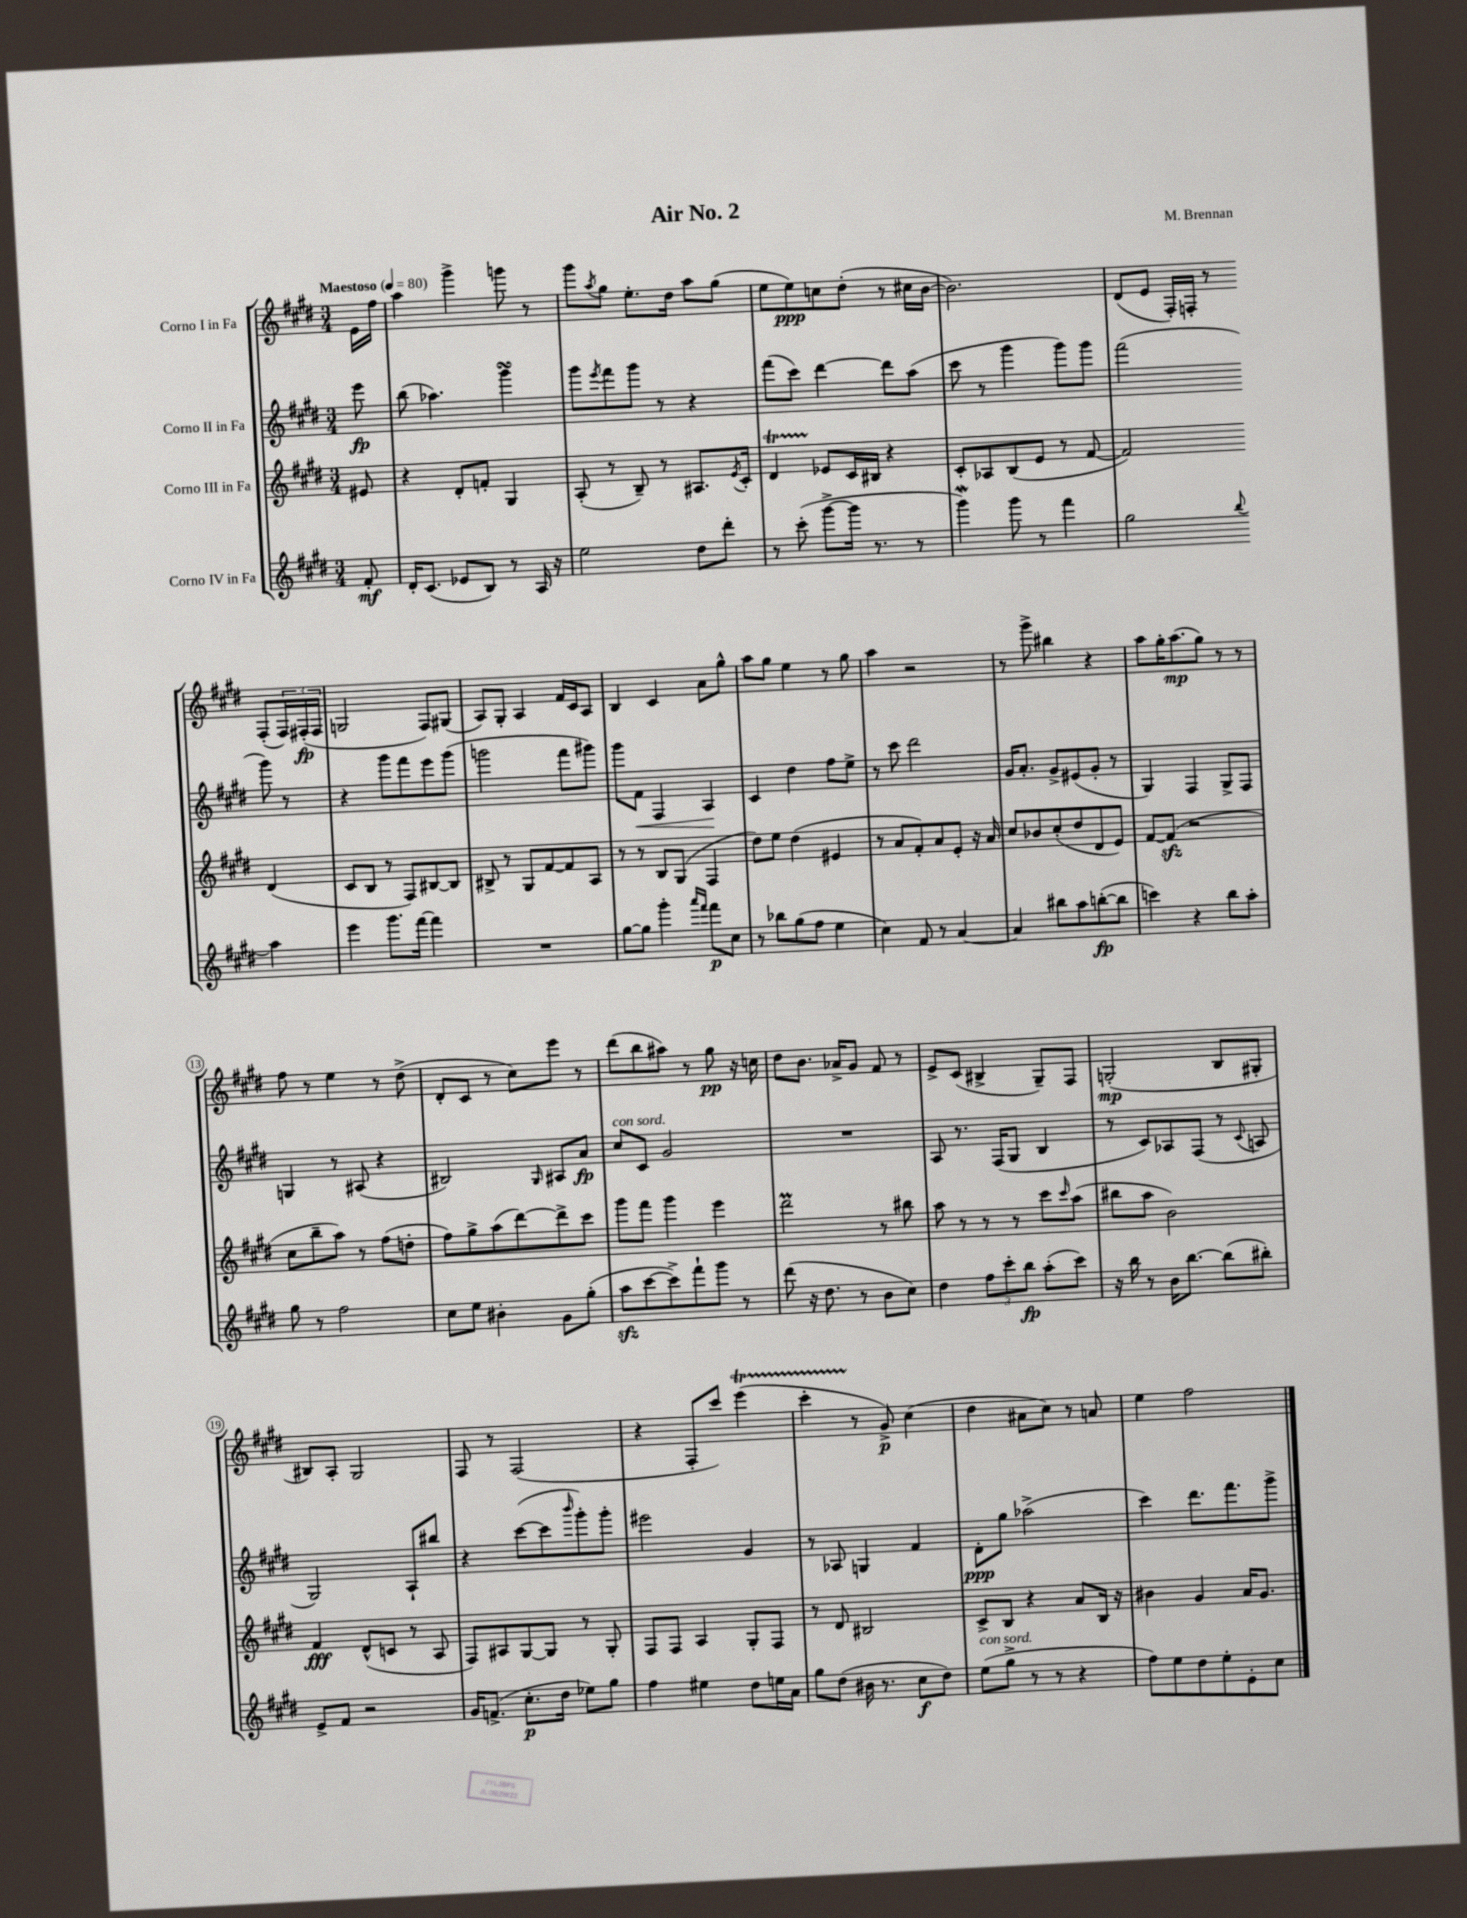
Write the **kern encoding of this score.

**kern	**dynam	**kern	**dynam	**kern	**dynam	**kern	**dynam
*part4	*part4	*part3	*part3	*part2	*part2	*part1	*part1
*staff4	*staff4	*staff3	*staff3	*staff2	*staff2	*staff1	*staff1
*I"Corno IV in Fa	*	*I"Corno III in Fa	*	*I"Corno II in Fa	*	*I"Corno I in Fa	*
*clefG2	*	*clefG2	*	*clefG2	*	*clefG2	*
*k[f#c#g#d#]	*	*k[f#c#g#d#]	*	*k[f#c#g#d#]	*	*k[f#c#g#d#]	*
*M3/4	*	*M3/4	*	*M3/4	*	*M3/4	*
*MM80	*	*MM80	*	*MM80	*	*MM80	*
=	=	=	=	=	=	=	=
!	!	!	!	!	!	!LO:TX:a:B:t=Maestoso	!
8f#'/	mf	8e#X/	.	8eee\	fp	16e\LL	.
.	.	.	.	.	.	16ff#\JJ	.
=1	=1	=1	=1	=1	=1	=1	=1
16d#'/KL	.	4r	.	(8bb\	.	4aa\	.
(8.c#/J	.	.	.	.	.	.	.
.	.	.	.	4.aa-X\)	.	.	.
8e-X/L	.	8d#'/L	.	.	.	4ggg#^\	.
8B/J)	.	8fn'/J	.	.	.	.	.
8r	.	4G#/	.	4ggg#sSsS\	.	8gggn\	.
16A/	.	.	.	.	.	8r	.
16r	.	.	.	.	.	.	.
=2	=2	=2	=2	=2	=2	=2	=2
2ee\	.	(8A'/	.	8ggg#\L	.	8ggg#\L	.
.	.	.	.	8qeee/	.	8qaa/	.
.	.	8r	.	8fff#\	.	8gg#\J	.
.	.	8B~/)	.	8ggg#\J	.	8.ee'\L	.
.	.	8r	.	8r	.	.	.
.	.	.	.	.	.	16dd#\Jk	.
8dd#\L	.	8.A#X/L	.	4r	.	8aa\L	.
8ddd#'\J	.	.	.	.	.	(8gg#\J	.
.	.	8qe/	.	.	.	.	.
.	.	16c#'/Jk	.	.	.	.	.
=3	=3	=3	=3	=3	=3	=3	=3
8r	.	4d#t/	.	(8fff#\L	.	8ee\L	.
(8ccc#'\	.	.	.	8ccc#\J)	.	8ee\)	ppp
[8ggg#^\L	.	8e-X/L	.	[4ddd#\	.	8ccn\	.
16ggg#\Jk]	.	16c#/L	.	.	.	(8dd#'\J	.
8.r	.	16B#X/JJ	.	.	.	.	.
.	.	4r	.	8ddd#\L]	.	8r	.
8r	.	.	.	(8aa\J	.	16cc#X\LL	.
.	.	.	.	.	.	[16b\JJ	.
=4	=4	=4	=4	=4	=4	=4	=4
4ggg#W\)	.	8c#'/L	.	8ccc#\	.	2.b\])	.
.	.	8A-X/	.	8r	.	.	.
8ggg#\	.	(8B/	.	4ggg#\	.	.	.
8r	.	8e/J	.	.	.	.	.
4fff#\	.	8r	.	8ggg#\L)	.	.	.
.	.	[8f#/	.	8ggg#\J	.	.	.
=5	=5	=5	=5	=5	=5	=5	=5
2gg#\	.	2f#/])	.	(2fff#\	.	(8d#/L	.
.	.	.	.	.	.	8e/J	.
.	.	.	.	.	.	16F#'/LL)	.
.	.	.	.	.	.	16Fn'/JJ	.
.	.	.	.	.	.	8r	.
8qqbb/	.	.	.	.	.	.	.
4aa\	.	(4d#/	.	8ggg#\)	.	(8F'/L	.
.	.	.	.	8r	.	24F/L)	.
.	.	.	.	.	.	(24F#X'/	fp
.	.	.	.	.	.	24F#/JJ	.
!!LO:LB:g=z
=6	=6	=6	=6	=6	=6	=6	=6
4eee\	.	8c#/L	.	4r	.	2Gn/	.
.	.	8B/J	.	.	.	.	.
8.ggg#\L	.	8r	.	8ggg#\L	.	.	.
.	.	8F#/L)	.	8fff#\	.	.	.
[16fff#\Jk	.	.	.	.	.	.	.
4fff#\]	.	[8B#X/	.	8eee\	.	8F#/L)	.
.	.	8B#/J]	.	(8ggg#\J	.	(8G#X/J	.
=7	=7	=7	=7	=7	=7	=7	=7
2.r	.	8B#X^/	.	2gggn\	.	8A/L)	.
.	.	8r	.	.	.	8G#'/J	.
.	.	8G#/L	.	.	.	4A/	.
.	.	[8f#/	.	.	.	.	.
.	.	8f#/]	.	8fff#\L	.	16f#/LL	.
.	.	.	.	.	.	16c#/J	.
.	.	8A/J	.	8ggg#X\J)	.	8A/J	.
=8	=8	=8	=8	=8	=8	=8	=8
[8gg#\L	.	8r	.	8ggg#\L	.	4B/	.
!	!	!	!	!	!LO:HP:b	!	!
8gg#\J]	.	8r	.	8f#\J	<	.	.
4ggg#'\	.	8B/L	.	4F#/	.	4c#/	.
.	.	(8G#/J	.	.	.	.	.
16qqaaa/LL	.	.	.	.	.	.	.
16qqfff#/JJ	.	.	.	.	.	.	.
8fff#\L	p	4F#/	.	4A/	.	8a\L	.
8cc#\J	.	.	.	.	.	8gg#^^\J	.
.	.	.	.	.	[	.	.
=9	=9	=9	=9	=9	=9	=9	=9
8r	.	8dd#\L)	.	4c#/	.	8aa\L	.
8bb-X\L	.	8ee\J	.	.	.	8gg#\J	.
(8gg#\	.	(4dd#\	.	4dd#\	.	4ee\	.
8ff#\J	.	.	.	.	.	.	.
4ee\	.	4e#X/	.	8ff#\L	.	8r	.
.	.	.	.	8ee^\J	.	8gg#\	.
=10	=10	=10	=10	=10	=10	=10	=10
4cc#\)	.	8r	.	8r	.	4aa\	.
.	.	8a/L	.	8ccc#\	.	.	.
8f#/	.	8f#'/)	.	2ddd#\	.	2r	.
8r	.	8a/	.	.	.	.	.
[4a/	.	8e'/J	.	.	.	.	.
.	.	16r	.	.	.	.	.
.	.	16a/	.	.	.	.	.
=11	=11	=11	=11	=11	=11	=11	=11
4a/]	.	8cc#/L	.	16g#/KL	.	8r	.
.	.	.	.	8.a'/J	.	.	.
.	.	8b-X/	.	.	.	8ggg#^\	.
8bb#X\L	.	(8cc#'/	.	8g#^/L	.	4bb#X\	.
8aa\	.	8dd#/	.	(8e#X/	.	.	.
([8bbn'\	fp	8d#/	.	8g#'/J	.	4r	.
8bb\J]	.	8e/J)	.	8r	.	.	.
=12	=12	=12	=12	=12	=12	=12	=12
4cccn\)	.	[8f#/L	.	4G#/)	.	8aa\L	.
.	.	(8f#zz/J]	.	.	.	16gg#'\K	.
.	.	.	.	.	.	(8.aa\	mp
4r	.	2r	.	4F#/	.	.	.
.	.	.	.	.	.	8gg#\J)	.
8bb\L	.	.	.	8G#^/L	.	8r	.
8aa'\J	.	.	.	8F#/J	.	8r	.
!!LO:LB:g=z
=13	=13	=13	=13	=13	=13	=13	=13
8gg#\	.	8cc#\L	.	4Gn/	.	8ff#\	.
8r	.	8bb~\	.	.	.	8r	.
2ff#\	.	8aa\J)	.	8r	.	4ee\	.
.	.	8r	.	(8A#X/	.	.	.
.	.	(8ff#\L	.	4r	.	8r	.
.	.	8ddn'\J	.	.	.	(8dd#^\	.
=14	=14	=14	=14	=14	=14	=14	=14
8cc#\L	.	8ff#\L)	.	2B#X/)	.	8d#'/L	.
8ee\J	.	8gg#^\	.	.	.	8c#/J	.
4b#X'\	.	(8aa\	.	.	.	8r	.
.	.	[8ddd#\)	.	.	.	8cc#\L)	.
.	.	.	.	16qqG#/	.	.	.
8g#\L	.	8ddd#^\]	.	8A#X/L	.	8eee\J	.
(8gg#'\J	.	8ccc#\J	.	8a/J	fp	8r	.
=15	=15	=15	=15	=15	=15	=15	=15
!	!	!	!	!LO:TX:a:i:t=con sord.	!	!	!
8aazz\L	.	8ggg#\L	.	8cc#/L	.	(8ddd#\L	.
[8ccc#\	.	8fff#\J	.	8c#/J	.	8bb\	.
8ccc#^\])	.	4ggg#\	.	2g#/	.	8aa#X\J)	.
8fff#`\	.	.	.	.	.	8r	.
8ggg#\J	.	4eee\	.	.	.	8gg#\	pp
8r	.	.	.	.	.	16r	.
.	.	.	.	.	.	16ccn\	.
=16	=16	=16	=16	=16	=16	=16	=16
(8ddd#\	.	2ddd#m\	.	2.r	.	8dd#\L	.
16r	.	.	.	.	.	8.b\J	.
8.dd#\	.	.	.	.	.	.	.
.	.	.	.	.	.	16a-X^/KL	.
8r	.	.	.	.	.	8g#/J	.
8b\L	.	8r	.	.	.	8f#/	.
8cc#\J)	.	8bb#X\	.	.	.	8r	.
=17	=17	=17	=17	=17	=17	=17	=17
4dd#\	.	8aa\	.	8A/	.	8e^/L	.
.	.	8r	.	8.r	.	(8c#/J	.
12ff#\L	.	8r	.	.	.	4B#X^/	.
.	.	.	.	(16F#/KL	.	.	.
12ccc#'\	.	.	.	.	.	.	.
.	.	8r	.	8G#/J	.	.	.
12bb\J	fp	.	.	.	.	.	.
(8aa'\L	.	8ccc#\L	.	4B/	.	8G#~/L)	.
.	.	16qqccc#/	.	.	.	.	.
8ccc#\J)	.	(8aa\J	.	.	.	8F#/J	.
=18	=18	=18	=18	=18	=18	=18	=18
16r	.	8bb#X\L	.	8r	.	(2Gn'/	mp
16bb\	.	.	.	.	.	.	.
8r	.	8aa\J	.	8c#/L)	.	.	.
16b\KL	.	2b\)	.	8A-X/	.	.	.
[8.bb\J	.	.	.	.	.	.	.
.	.	.	.	(8F#/J	.	.	.
(8bb\L]	.	.	.	8r	.	8B/L	.
.	.	.	.	8qqc#/	.	.	.
8bb#X'\J)	.	.	.	8An/	.	8G#X'/J	.
!!LO:LB:g=z
=19	=19	=19	=19	=19	=19	=19	=19
8e^/L	.	4f#/	fff	2G#/)	.	8B#X/L)	.
8f#/J	.	.	.	.	.	8A'/J	.
2r	.	(8d#^^/L	.	.	.	2G#/	.
.	.	8cn/J	.	.	.	.	.
.	.	8r	.	8A`/L	.	.	.
.	.	8A/	.	8bb#X/J	.	.	.
=20	=20	=20	=20	=20	=20	=20	=20
16g#/KL	.	8F#/L)	.	4r	.	8F#/	.
(8.fn^/J	.	.	.	.	.	.	.
.	.	8A#X/	.	.	.	8r	.
8.cc#'\L	p	[8G#/	.	([8ccc#\L	.	(2F#/	.
.	.	8G#/J]	.	8ccc#\]	.	.	.
16dd#\Jk	.	.	.	.	.	.	.
.	.	.	.	16qqbbb/	.	.	.
8ee-X\L)	.	8r	.	8ggg#'\)	.	.	.
8gg#\J	.	8G#'/	.	8ggg#'\J	.	.	.
=21	=21	=21	=21	=21	=21	=21	=21
4ff#\	.	8F#/L	.	2eee#X\	.	4r	.
.	.	8F#/J	.	.	.	.	.
4ee#X\	.	4A/	.	.	.	8F#'/L	.
.	.	.	.	.	.	8ccc#/J)	.
8dd#\L	.	8G#'/L	.	4g#/	.	(4eeeT\	.
16een\L	.	8F#/J	.	.	.	.	.
16a\JJ	.	.	.	.	.	.	.
=22	=22	=22	=22	=22	=22	=22	=22
8gg#\L	.	8r	.	8r	.	4ccc#TTT'\	.
(8dd#\J	.	8d#/	.	8A-X/	.	.	.
16b#X\	.	2B#X/	.	4Gn/	.	8r	.
8.r	.	.	.	.	.	.	.
.	.	.	.	.	.	8g#^/)	p
8cc#\L	f	.	.	4f#/	.	(4cc#\	.
8dd#\J)	.	.	.	.	.	.	.
=23	=23	=23	=23	=23	=23	=23	=23
!LO:TX:a:i:t=con sord.	!	!	!	!	!	!	!
(8ee\L	.	8c#^/L	.	8d#'\L	ppp	4dd#\	.
8gg#^\J	.	8B/J	.	8gg#\J	.	.	.
8r	.	4r	.	(2aa-X^\	.	8a#X\L	.
8r	.	.	.	.	.	8cc#\J)	.
4r	.	8a/L	.	.	.	8r	.
.	.	16B/Jk	.	.	.	8an/	.
.	.	16r	.	.	.	.	.
=24	=24	=24	=24	=24	=24	=24	=24
8ff#\L)	.	4b#X\	.	4ccc#\)	.	4ee\	.
8ee\	.	.	.	.	.	.	.
8dd#\	.	4g#/	.	8.ddd#\L	.	2ff#\	.
8ee'\	.	.	.	.	.	.	.
.	.	.	.	8.fff#\	.	.	.
8e'\	.	16a/KL	.	.	.	.	.
.	.	8.g#/J	.	.	.	.	.
8cc#\J	.	.	.	8ggg#^\J	.	.	.
==	==	==	==	==	==	==	==
*-	*-	*-	*-	*-	*-	*-	*-
